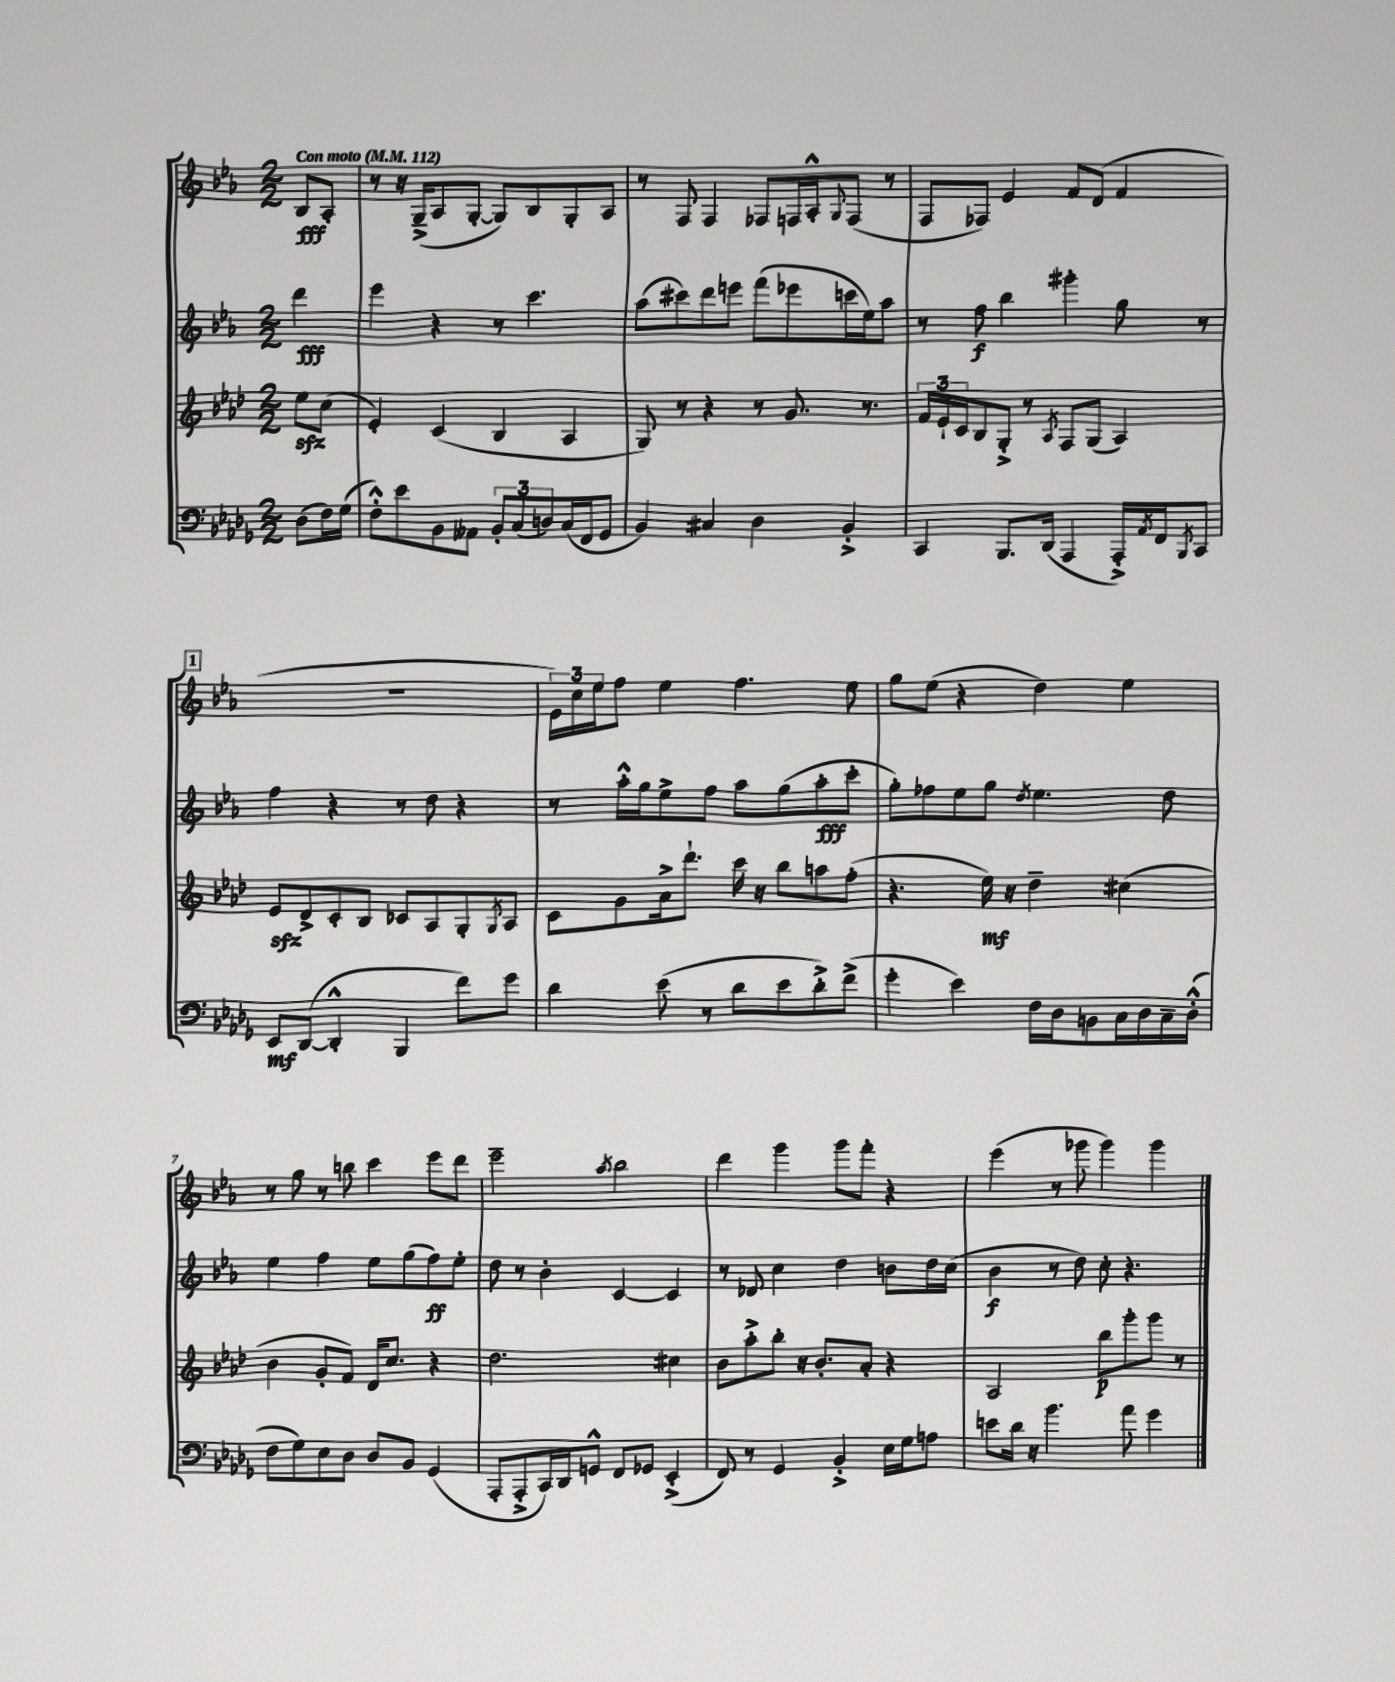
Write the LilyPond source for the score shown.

<<
\new StaffGroup <<
\new Staff = "s0" {
    \clef treble \key ees \major \numericTimeSignature \time 2/2 \partial 4 \tempo "Con moto" 4 = 112
    bes8\fff aes8-. |
    r8 r16 g16--->( aes8 g8~-. g8) bes8 g8-. aes8 |
    r8 f8 f4 fes8 f16 aes16-.-^ \appoggiatura { g8 } f8( r8 |
    f8 fes8) ees'4 f'8 d'8( f'4 |
    \mark \markup { \box "1" } R1 |
    \tuplet 3/2 { ees'16) c''16 ees''16 } f''8 ees''4 f''4. ees''8 |
    g''8 ees''8( r4 d''4) ees''4 |
    r8 g''8 r8 b''8 c'''4 ees'''8 d'''8 |
    ees'''2-- \acciaccatura { aes''8 } bes''2 |
    d'''4 g'''4 g'''8 f'''8-. r4 |
    ees'''4( r8 ges'''8 ges'''4) ges'''4 \bar "|." |
}
\new Staff = "s1" {
    \clef treble \key ees \major \numericTimeSignature \time 2/2 \partial 4
    d'''4\fff |
    ees'''4 r4 r8 c'''4. |
    aes''8( cis'''8) d'''8 e'''8 f'''8( ees'''8 c'''16 ees''16) aes''8 |
    r8 f''8\f bes''4 gis'''4-. g''8 r8 |
    \mark \markup { \box "1" } f''4 r4 r8 d''8 r4 |
    r8 aes''16-.-^ g''16 ees''8-> f''8 aes''8 g''8( aes''8-.\fff c'''8-. |
    g''8-.) fes''8 ees''8 g''8 \acciaccatura { d''8 } ees''4. d''8 |
    ees''4 f''4 ees''8 g''8( f''8\ff) ees''8-. |
    d''8 r8 bes'4-. c'4~ c'4 |
    r8 des'8 c''4 d''4 b'8 d''16 c''16( |
    bes'4\f r8 d''8) c''8-. r4. \bar "|." |
}
\new Staff = "s2" {
    \clef treble \key aes \major \numericTimeSignature \time 2/2 \partial 4
    ees''8\sfz c''8( |
    ees'4-.) c'4( bes4 aes4 |
    g8) r8 r4 r8 g'8. r8. |
    \tuplet 3/2 { f'16 ees'16-! c'16 } bes8 g8-.-> r8 \acciaccatura { aes8 } f8 g8( aes4) |
    \mark \markup { \box "1" } ees'8\sfz des'8-> c'8-. bes8 ces'8 aes8 g8-. \acciaccatura { g8 } aes8 |
    c'8 g'8 aes'16-> des'''8.-! c'''16 r16 bes''8 a''8 f''8-.( |
    r4. ees''16\mf) r16 des''4-- cis''4( |
    bes'4 g'8-. f'8) des'16 c''8. r4 |
    des''2. cis''4 |
    bes'8 aes''8-.-> bes''8-. r16 bes'8.-. aes'8-. r4 |
    aes2 bes''8\p g'''8-. g'''8 r8 \bar "|." |
}
\new Staff = "s3" {
    \clef bass \key des \major \numericTimeSignature \time 2/2 \partial 4
    des8( f16) ges16( |
    f8-.-^) ees'8 bes,8 aeses,8 \tuplet 3/2 { bes,8-. c8( d8) } c16( f,16 ges,8 |
    bes,4) cis4 des4 bes,4-.-> |
    c,4 bes,,8. des,16( aes,,4 aes,,16-.->) \acciaccatura { aes,8 } f,16 \acciaccatura { bes,,8 } c,8 |
    \mark \markup { \box "1" } ees,8\mf des,8~( des,4-.-^ bes,,4 f'8) ges'8 |
    des'4 ees'8( r8 des'8 ees'8 des'8-.->) f'8->( |
    ges'4-. ees'4) f16 des16 b,8 c16 des16 c16-- des16-.-^( |
    f8 ges8) ees8 des8 des8 bes,8 ges,4( |
    aes,,8-. aes,,8-.-> c,16) des,16 g,8-^ f,8 ges,8 ees,4-.->( |
    f,8) r8 ges,4 bes,4-.-> ees16 ges16 a8 |
    e'8 des'16 r16 bes'4. aes'8 ges'4 \bar "|." |
}
>>
>>
